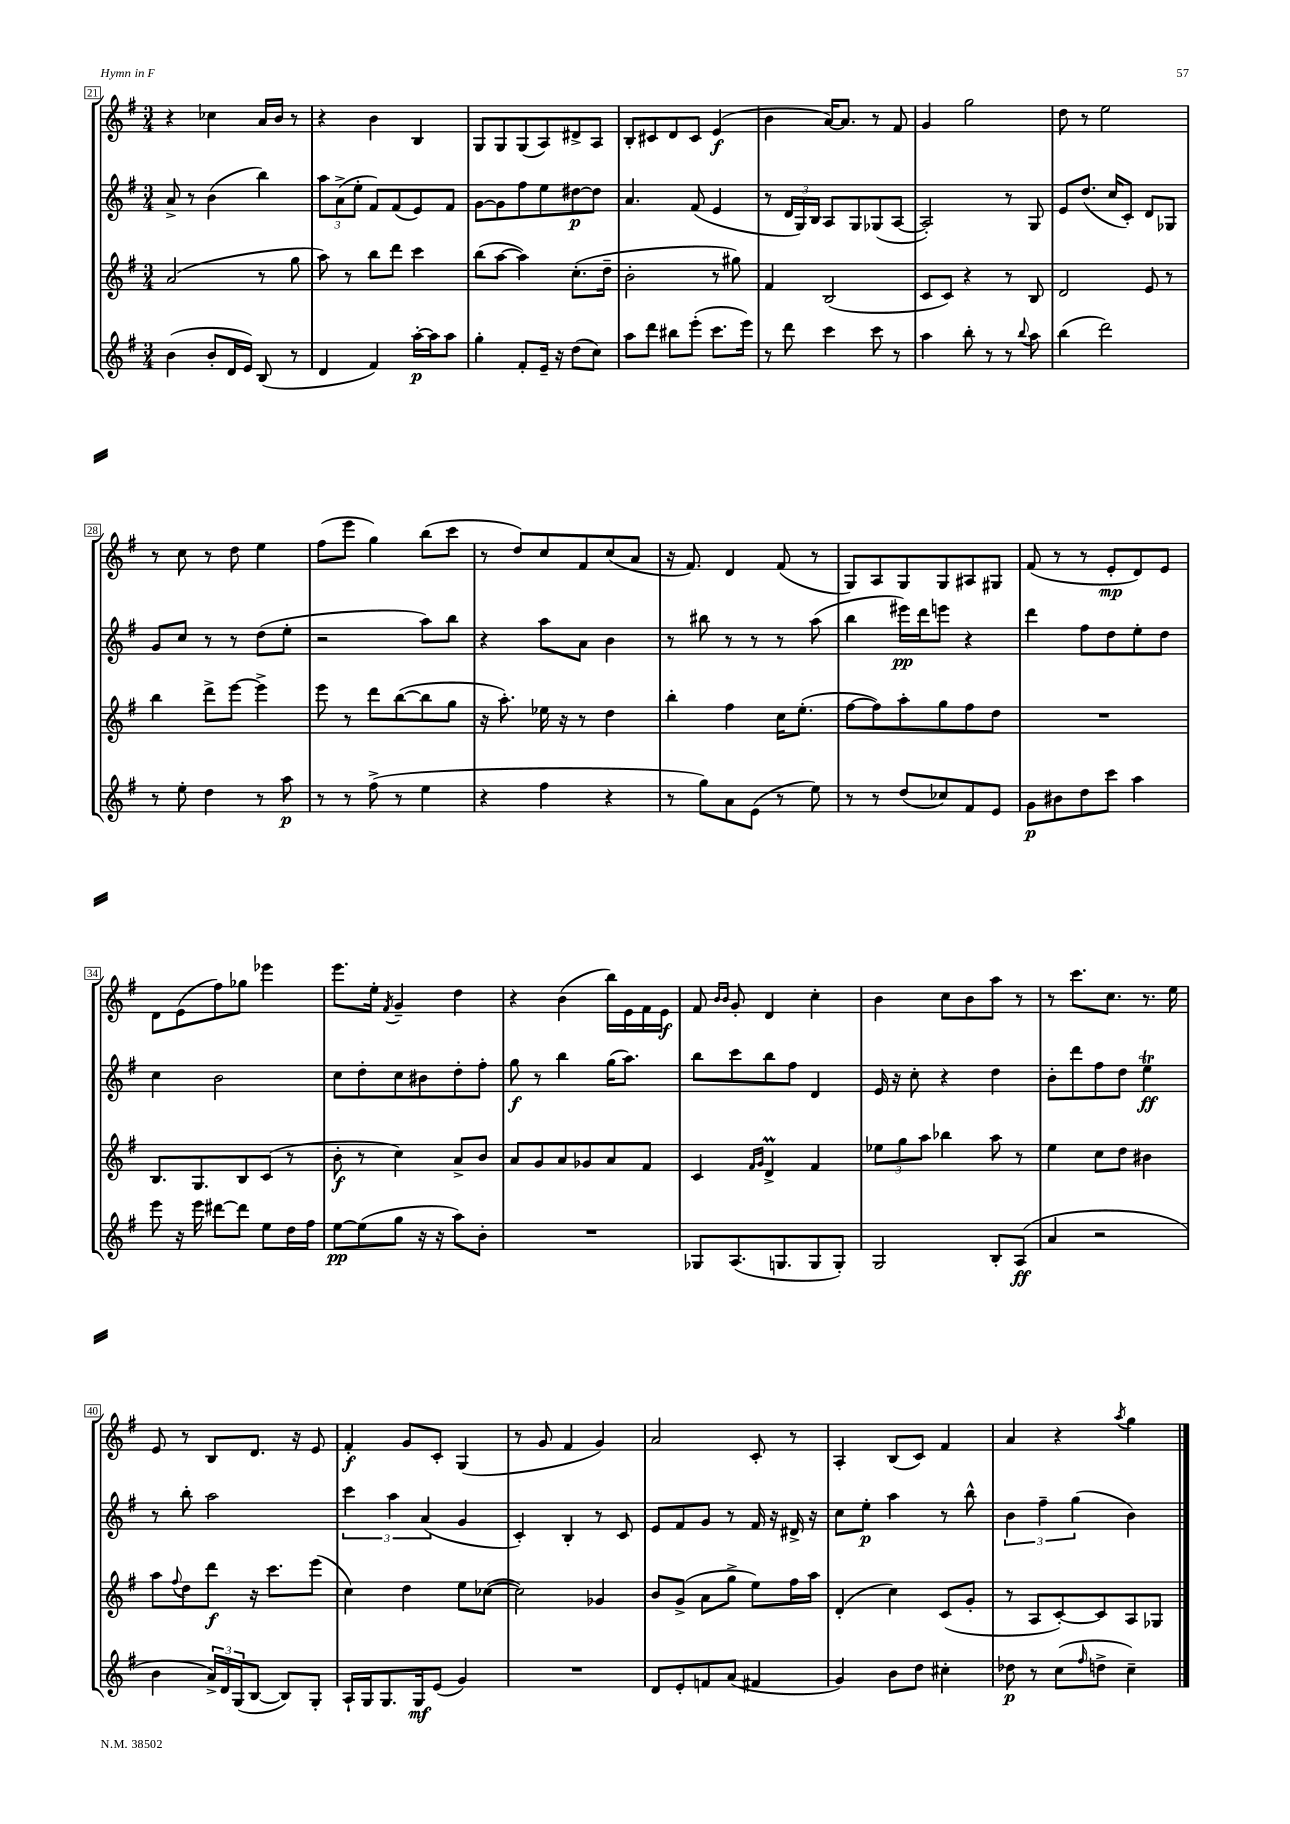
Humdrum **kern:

**kern	**dynam	**kern	**dynam	**kern	**dynam	**kern	**dynam
*part4	*part4	*part3	*part3	*part2	*part2	*part1	*part1
*staff4	*staff4	*staff3	*staff3	*staff2	*staff2	*staff1	*staff1
*clefG2	*	*clefG2	*	*clefG2	*	*clefG2	*
*k[f#]	*	*k[f#]	*	*k[f#]	*	*k[f#]	*
*M3/4	*	*M3/4	*	*M3/4	*	*M3/4	*
=21	=21	=21	=21	=21	=21	=21	=21
(4b\	.	(2a/	.	8a^/	.	4r	.
.	.	.	.	8r	.	.	.
8b'/L	.	.	.	(4b\	.	4cc-X\	.
16d/L	.	.	.	.	.	.	.
16e/JJ)	.	.	.	.	.	.	.
(8B/	.	8r	.	4bb\)	.	16a/LL	.
.	.	.	.	.	.	16b/JJ	.
8r	.	8gg\	.	.	.	8r	.
=22	=22	=22	=22	=22	=22	=22	=22
4d/	.	8aa\)	.	12aa\L	.	4r	.
.	.	.	.	(12a^\	.	.	.
.	.	8r	.	.	.	.	.
.	.	.	.	12ee'\J	.	.	.
4f#/)	.	8bb\L	.	8f#/L)	.	4b\	.
.	.	8ddd\J	.	(8f#/	.	.	.
[16aa'\LL	p	4ccc\	.	8e/)	.	4B/	.
16aa\J]	.	.	.	.	.	.	.
8aa\J	.	.	.	8f#/J	.	.	.
=23	=23	=23	=23	=23	=23	=23	=23
4gg'\	.	(8bb\L	.	[8g\L	.	8G/L	.
.	.	[8aa\J	.	8g\]	.	8G/	.
8f#'/L	.	4aa\])	.	8ff#\	.	(8G/	.
16e~/Jk	.	.	.	8ee\	.	8A/)	.
16r	.	.	.	.	.	.	.
(8dd\L	.	(8.cc'\L	.	[8dd#X\	p	8d#X^/	.
8cc\J)	.	.	.	8dd#\J]	.	8A/J	.
.	.	16dd~\Jk	.	.	.	.	.
=24	=24	=24	=24	=24	=24	=24	=24
8aa\L	.	2b'\	.	4.a/	.	8B'/L	.
8ddd\J	.	.	.	.	.	8c#X/	.
8bb#X\L	.	.	.	.	.	8d/	.
(8eee'\J	.	.	.	(8f#/	.	8c#/J	.
8.ccc\L	.	8r	.	4e/	.	(4e/	f
.	.	8gg#X\)	.	.	.	.	.
16eee\Jk)	.	.	.	.	.	.	.
=25	=25	=25	=25	=25	=25	=25	=25
8r	.	4f#/	.	8r	.	4b\	.
8ddd\	.	.	.	24d/LL	.	.	.
.	.	.	.	24G/)	.	.	.
.	.	.	.	24B/JJ	.	.	.
4ccc\	.	(2B/	.	8A/L	.	[16a/KL)	.
.	.	.	.	.	.	8.a/J]	.
.	.	.	.	8G/	.	.	.
8ccc\	.	.	.	(8G-X/	.	8r	.
8r	.	.	.	[8A/J	.	8f#/	.
=26	=26	=26	=26	=26	=26	=26	=26
4aa\	.	8c/L	.	2A'/])	.	4g/	.
.	.	8c/J)	.	.	.	.	.
8bb'\	.	4r	.	.	.	2gg\	.
8r	.	.	.	.	.	.	.
8r	.	8r	.	8r	.	.	.
8qqbb/	.	.	.	.	.	.	.
8aa\	.	8B/	.	8G/	.	.	.
=27	=27	=27	=27	=27	=27	=27	=27
(4bb\	.	2d/	.	8e/L	.	8dd\	.
.	.	.	.	(8.dd/J	.	8r	.
2ddd\)	.	.	.	.	.	2ee\	.
.	.	.	.	16cc/KL	.	.	.
.	.	.	.	8c'/J)	.	.	.
.	.	8e/	.	8d/L	.	.	.
.	.	8r	.	8G-X/J	.	.	.
!!LO:LB:g=z
=28	=28	=28	=28	=28	=28	=28	=28
8r	.	4bb\	.	8g/L	.	8r	.
8ee'\	.	.	.	8cc/J	.	8cc\	.
4dd\	.	8ddd^\L	.	8r	.	8r	.
.	.	[8eee\J	.	8r	.	8dd\	.
8r	.	4eee^\]	.	(8dd\L	.	4ee\	.
8aa\	p	.	.	8ee'\J	.	.	.
=29	=29	=29	=29	=29	=29	=29	=29
8r	.	8eee\	.	2r	.	(8ff#\L	.
8r	.	8r	.	.	.	8eee\J	.
(8ff#^\	.	8ddd\L	.	.	.	4gg\)	.
8r	.	([8bb\	.	.	.	.	.
4ee\	.	8bb\]	.	8aa\L)	.	(8bb\L	.
.	.	8gg\J	.	8bb\J	.	8ccc\J	.
=30	=30	=30	=30	=30	=30	=30	=30
4r	.	16r	.	4r	.	8r	.
.	.	8.aa'\)	.	.	.	.	.
.	.	.	.	.	.	8dd/L)	.
4ff#\	.	16ee-X\	.	8aa\L	.	8cc/	.
.	.	16r	.	.	.	.	.
.	.	8r	.	8a\J	.	8f#/	.
4r	.	4dd\	.	4b\	.	(8cc/	.
.	.	.	.	.	.	8a/J	.
=31	=31	=31	=31	=31	=31	=31	=31
8r	.	4bb'\	.	8r	.	16r	.
.	.	.	.	.	.	8.f#/)	.
8gg\L)	.	.	.	8bb#X\	.	.	.
8a\	.	4ff#\	.	8r	.	4d/	.
(8e\J	.	.	.	8r	.	.	.
8r	.	16cc\KL	.	8r	.	(8f#/	.
.	.	(8.ee'\J	.	.	.	.	.
8ee\)	.	.	.	(8aa\	.	8r	.
=32	=32	=32	=32	=32	=32	=32	=32
8r	.	[8ff#\L	.	4bb\	.	8G/L)	.
8r	.	8ff#\])	.	.	.	8A/	.
(8dd/L	.	8aa'\	.	16eee#X\LL)	pp	8G/	.
.	.	.	.	16ddd\J	.	.	.
8cc-X/)	.	8gg\	.	8eeen\J	.	8G/	.
8f#/	.	8ff#\	.	4r	.	8A#X/	.
8e/J	.	8dd\J	.	.	.	8G#X/J	.
=33	=33	=33	=33	=33	=33	=33	=33
8g\L	p	2.r	.	4ddd\	.	(8f#/	.
8b#X\	.	.	.	.	.	8r	.
8dd\	.	.	.	8ff#\L	.	8r	.
8ccc\J	.	.	.	8dd\	.	8e'/L	mp
4aa\	.	.	.	8ee'\	.	8d/)	.
.	.	.	.	8dd\J	.	8e/J	.
!!LO:LB:g=z
=34	=34	=34	=34	=34	=34	=34	=34
8eee\	.	8.B/L	.	4cc\	.	8d\L	.
16r	.	.	.	.	.	(8e\	.
16eee\	.	8.G/	.	.	.	.	.
[8ddd#X\L	.	.	.	2b\	.	8ff#\)	.
8ddd#\J]	.	8B/	.	.	.	8gg-X\J	.
8ee\L	.	(8c/J	.	.	.	4eee-X\	.
16dd\L	.	8r	.	.	.	.	.
16ff#\JJ	.	.	.	.	.	.	.
=35	=35	=35	=35	=35	=35	=35	=35
[8ee\L	pp	8b'\	f	8cc\L	.	8.eee\L	.
(8ee\]	.	8r	.	8dd'\	.	.	.
.	.	.	.	.	.	16ee'\Jk	.
.	.	.	.	.	.	8qf#/	.
8gg\J	.	4cc\)	.	8cc\	.	4g~/	.
16r	.	.	.	8b#X\	.	.	.
16r	.	.	.	.	.	.	.
8aa\L)	.	8a^/L	.	8dd'\	.	4dd\	.
8b'\J	.	8b/J	.	8ff#'\J	.	.	.
=36	=36	=36	=36	=36	=36	=36	=36
2.r	.	8a/L	.	8gg\	f	4r	.
.	.	8g/	.	8r	.	.	.
.	.	8a/	.	4bb\	.	(4b\	.
.	.	8g-X/	.	.	.	.	.
.	.	8a/	.	(16gg\KL	.	16bb\LL)	.
.	.	.	.	8.aa\J)	.	16e\	.
.	.	8f#/J	.	.	.	16f#\	.
.	.	.	.	.	.	16e\JJ	f
=37	=37	=37	=37	=37	=37	=37	=37
8G-X/L	.	4c/	.	8bb\L	.	8f#/	.
.	.	.	.	.	.	16qqb/LL	.
.	.	.	.	.	.	16qqb/JJ	.
(8.A/	.	.	.	8ccc\	.	8g'/	.
.	.	16qqf#/LL	.	.	.	.	.
.	.	16qqg/JJ	.	.	.	.	.
.	.	4dM^/	.	8bb\	.	4d/	.
8.Gn/	.	.	.	.	.	.	.
.	.	.	.	8ff#\J	.	.	.
8G/	.	4f#/	.	4d/	.	4cc'\	.
8G'/J)	.	.	.	.	.	.	.
=38	=38	=38	=38	=38	=38	=38	=38
2G/	.	12ee-X\L	.	16e/	.	4b\	.
.	.	.	.	16r	.	.	.
.	.	12gg\	.	.	.	.	.
.	.	.	.	8cc'\	.	.	.
.	.	12aa\J	.	.	.	.	.
.	.	4bb-X\	.	4r	.	8cc\L	.
.	.	.	.	.	.	8b\	.
8B'/L	.	8aa\	.	4dd\	.	8aa\J	.
(8A/J	ff	8r	.	.	.	8r	.
=39	=39	=39	=39	=39	=39	=39	=39
4a/	.	4ee\	.	8b'\L	.	8r	.
.	.	.	.	8ddd\	.	8.ccc\L	.
2r	.	8cc\L	.	8ff#\	.	.	.
.	.	.	.	.	.	8.cc\J	.
.	.	8dd\J	.	8dd\J	.	.	.
.	.	4b#X\	.	4eeT\	ff	8.r	.
.	.	.	.	.	.	16ee\	.
!!LO:LB:g=z
=40	=40	=40	=40	=40	=40	=40	=40
4b\	.	8aa\L	.	8r	.	8e/	.
.	.	8qqff#/	.	.	.	.	.
.	.	8dd\	.	8bb'\	.	8r	.
24a^/LL)	.	8ddd\J	f	2aa\	.	8B/L	.
24d/	.	.	.	.	.	.	.
(24G/J	.	.	.	.	.	.	.
[8B/J	.	16r	.	.	.	8.d/J	.
.	.	8.ccc\L	.	.	.	.	.
8B/L])	.	.	.	.	.	.	.
.	.	.	.	.	.	16r	.
8G'/J	.	(8eee\J	.	.	.	8e/	.
=41	=41	=41	=41	=41	=41	=41	=41
16A`/LL	.	4cc\)	.	6ccc\	.	4f#'/	f
16G/J	.	.	.	.	.	.	.
8.G/	.	.	.	.	.	.	.
.	.	.	.	6aa\	.	.	.
.	.	4dd\	.	.	.	8g/L	.
16G/k	mf	.	.	.	.	.	.
.	.	.	.	(6a/	.	.	.
(8e/J	.	.	.	.	.	8c'/J	.
4g/)	.	8ee\L	.	4g/	.	(4G/	.
.	.	([8cc-X\J	.	.	.	.	.
=42	=42	=42	=42	=42	=42	=42	=42
2.r	.	2cc-\])	.	4c'/)	.	8r	.
.	.	.	.	.	.	8g/	.
.	.	.	.	4B'/	.	4f#/	.
.	.	4g-X/	.	8r	.	4g/)	.
.	.	.	.	8c/	.	.	.
=43	=43	=43	=43	=43	=43	=43	=43
8d/L	.	8b/L	.	8e/L	.	2a/	.
8e'/	.	(8g^/J	.	8f#/	.	.	.
8fn/	.	8a\L	.	8g/J	.	.	.
(8a/J	.	8gg^\J	.	8r	.	.	.
4f#X/	.	8ee\L)	.	16f#/	.	8c'/	.
.	.	.	.	16r	.	.	.
.	.	16ff#\L	.	16d#X^/	.	8r	.
.	.	16aa\JJ	.	16r	.	.	.
=44	=44	=44	=44	=44	=44	=44	=44
4g/)	.	(4d'/	.	8cc\L	.	4A'/	.
.	.	.	.	8ee'\J	p	.	.
8b\L	.	4cc\)	.	4aa\	.	(8B/L	.
8dd\J	.	.	.	.	.	8c/J)	.
4cc#X'\	.	(8c/L	.	8r	.	4f#/	.
.	.	8g'/J	.	8bb^^\	.	.	.
=45	=45	=45	=45	=45	=45	=45	=45
8dd-X\	p	8r	.	6b\	.	4a/	.
8r	.	8A/L	.	.	.	.	.
.	.	.	.	6ff#~\	.	.	.
(8cc\L	.	[8c'/)	.	.	.	4r	.
.	.	.	.	(6gg\	.	.	.
16qqff#/	.	.	.	.	.	.	.
8ddn^\J	.	8c/]	.	.	.	.	.
.	.	.	.	.	.	8qaa/	.
4cc~\)	.	8A/	.	4b\)	.	4gg\	.
.	.	8G-X/J	.	.	.	.	.
==	==	==	==	==	==	==	==
*-	*-	*-	*-	*-	*-	*-	*-
